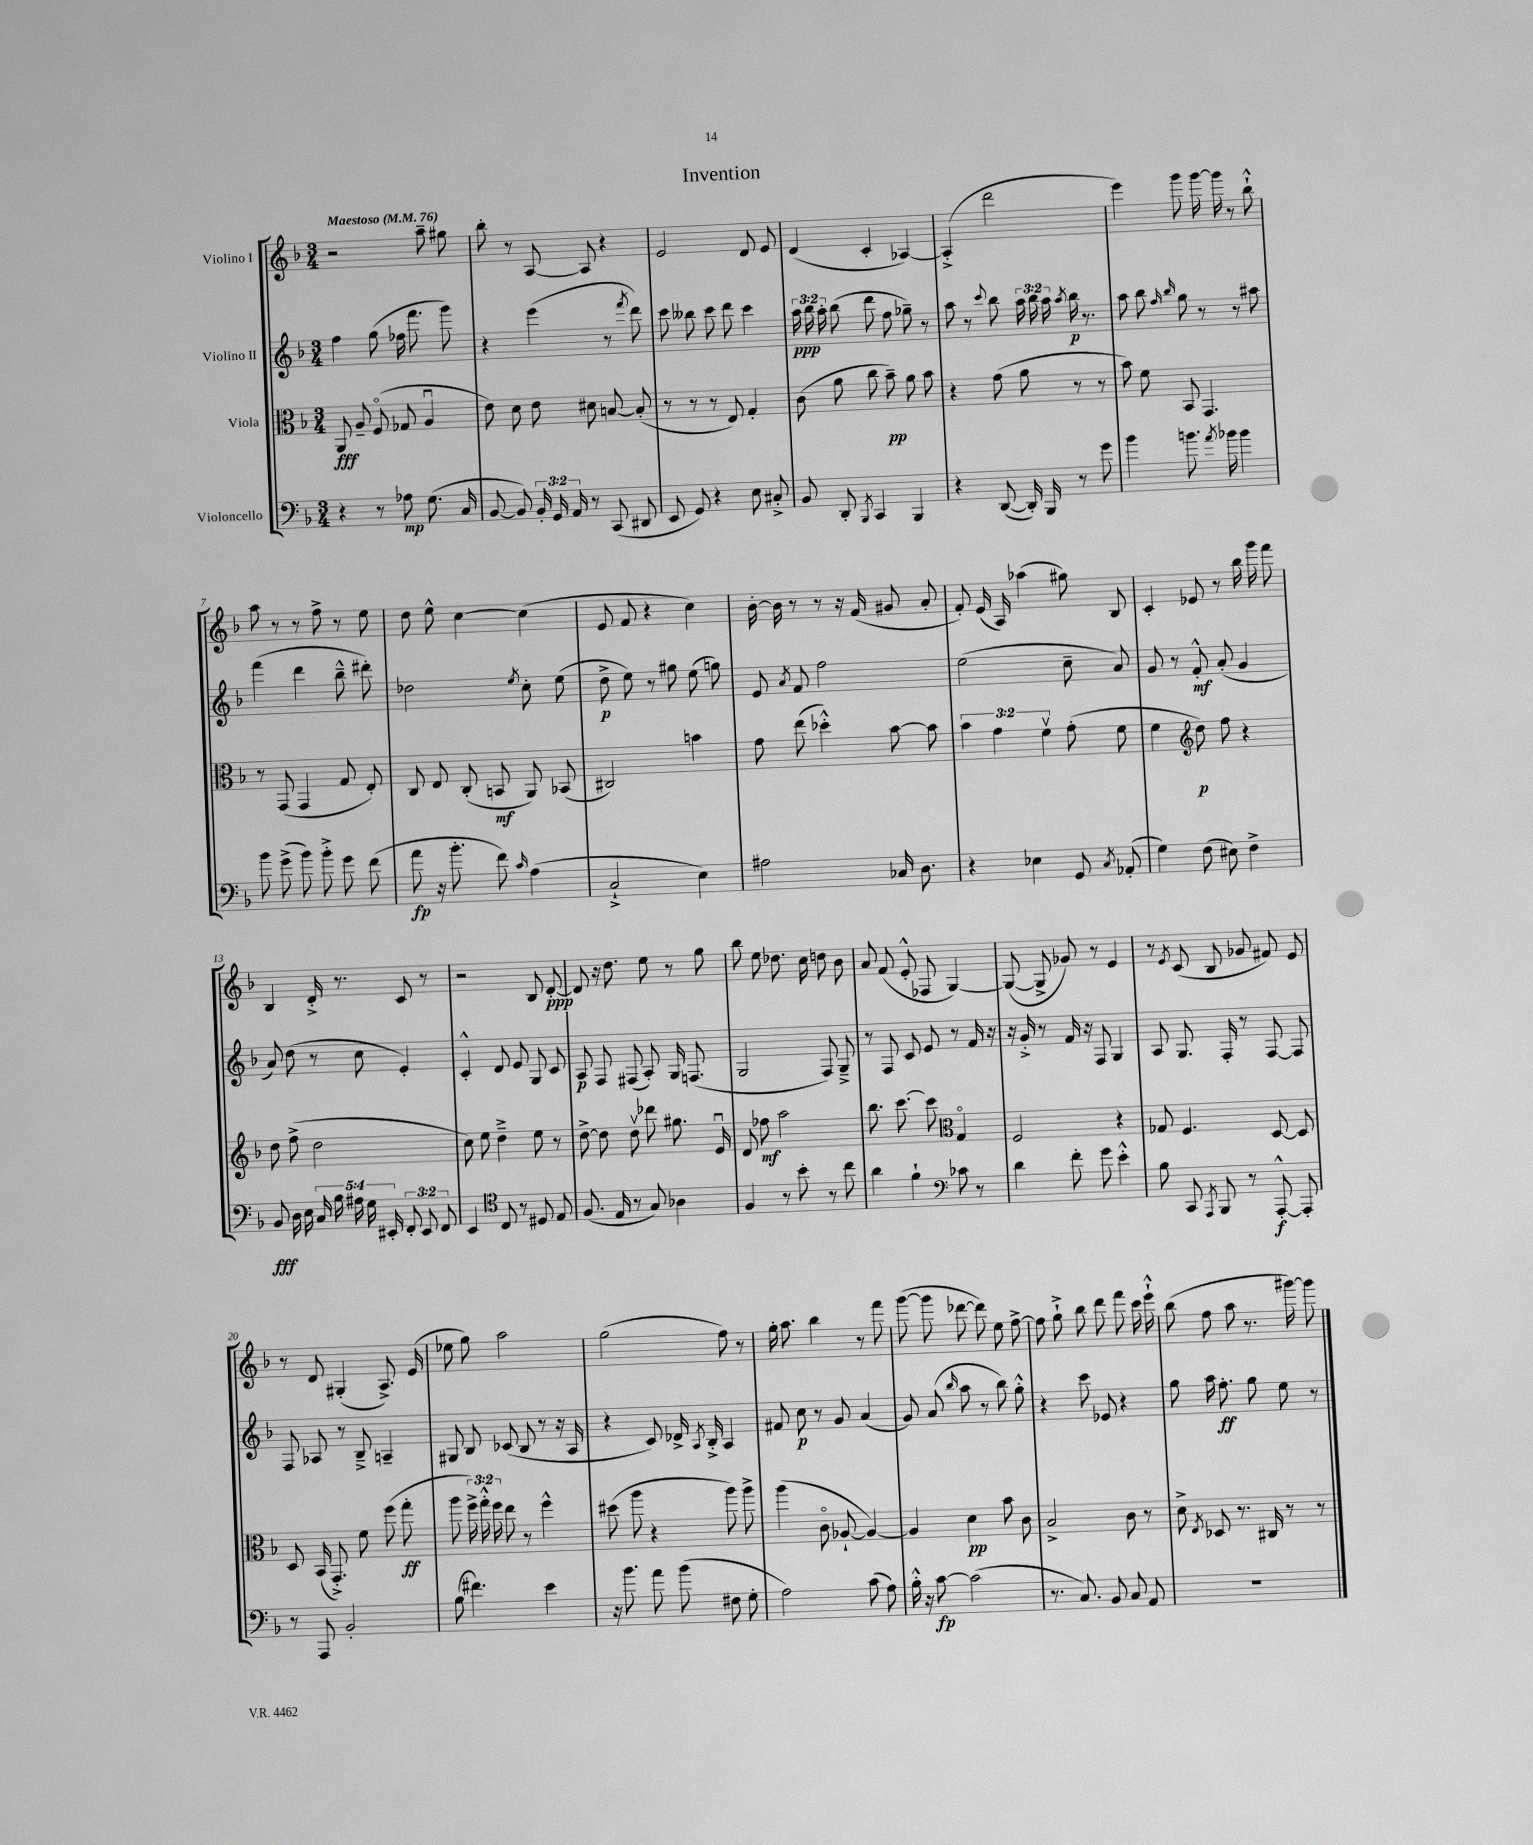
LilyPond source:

\header { title = "Invention" }
<<
\new StaffGroup <<
\new Staff = "s0" \with { instrumentName = "Violino I" } {
    \clef treble \key f \major \numericTimeSignature \time 3/4 \tempo "Maestoso" 4 = 76
    \autoBeamOff r2 a''8-- gis''8 |
    bes''8-. r8 a8~ a8 r4 |
    e'2 d'8 e'8 |
    d'4( c'4-. aes4~) |
    aes4-.->( d'''2 |
    e'''4) g'''8 g'''16~ g'''16 r8 bes''8-!-^ |
    a''8 r8 r8 f''8-> r8 e''8 |
    d''8 e''8-^ c''4~ c''4( |
    e'8 f'8 r4 c''4) |
    bes'16~-. bes'16 r8 r8 r16 f'16( gis'8 a'8-. |
    f'8-.) e'16( a16) aes''4( gis''8) bes8 |
    c'4-. ees'8 r8 bes''16 g'''16 f'''8 |
    bes4 d'16-.-> r8. c'8 r8 |
    r2 bes8 d'8~-.\ppp |
    d'8 r16 d''8. e''8 r8 g''8 |
    bes''8 e''8 des''8. c''16 d''8 bes'8 |
    a'8 f'8( e'8-.-^ fes8 g4~) |
    g8~( g8-> ges'8) r8 e'4 |
    r8 \acciaccatura { e'8 } c'8( bes8 ges'8 fis'8) e'8 |
    r8 d'8 gis4-.( a8.->) e'16( |
    ees''8 g''8) a''2 |
    g''2( f''8) r8 |
    g''16-. a''8. bes''4 r8 f'''8 |
    g'''8~( g'''8 des'''8~ des'''8) e''8 f''8~-> |
    f''8 g''8-!-> bes''8 d'''8 f'''8 c'''16 e'''16-!-^ |
    bes''8( f''8 a''8 r8. gis'''16~) gis'''8 \bar "|." |
}
\new Staff = "s1" \with { instrumentName = "Violino II" } {
    \clef treble \key f \major \numericTimeSignature \time 3/4 \override Staff.TupletNumber.text = #tuplet-number::calc-fraction-text
    \autoBeamOff f''4 g''8( fes''16 f'''8. g'''8) |
    r4 e'''4( r8 \acciaccatura { f'''8 } d'''8) |
    c'''8 beses''8 c'''8 d'''8 c'''4 |
    \tuplet 3/2 { a''16\ppp bes''16 a''16-. } bes''8( d'''8 f''8 ges''8--) r8 |
    a''8 r8 \appoggiatura { c'''8 } bes''8 \tuplet 3/2 { a''16 bes''16 a''16 } \acciaccatura { a''8 } bes''16\p r8. |
    a''8 bes''8 \grace { f''16 bes''16 } g''8 r8 r8 ais''8 |
    f'''4( d'''4 bes''8---^ dis'''8-.) |
    des''2 \acciaccatura { e''8 } c''8-. e''8( |
    d''8->\p e''8) r8 gis''8 e''8( g''8) |
    e'8 \acciaccatura { a'8 } f'8 f''2 |
    e''2( c''8-- a'8) |
    g'8 r8 f'8-.-^\mf a'8-.( g'4 |
    a'8) d''8( r8 c''8 e'4-.) |
    c'4-.-^ d'8 e'8 g8 c'8 |
    a8\p f8 fis8( a8-.) g16 f8.( |
    g2 f8) g8---> |
    r8 f8 c'8 e'8 r8 f'16 r16 |
    r16 g'16-.-> r8 f'16 r16 f8 g4 |
    a8 g8. f16-. r8 f8~ f8 |
    f8 aes8 r8 bes8---> a4-- |
    gis8 bes8 ces'8( bes8 r8 r16 a16 |
    r4 c'8) des'16-> \acciaccatura { a8 } bes16-.-> a4 |
    fis'8 c''8\p r8 g'8 a'4( |
    g'8) a'8( \grace { bes''16 } a''8 r8 bes''8) g''8-.-^ |
    r4 c'''8 ees'8 r4 |
    g''8 a''16 f''8.-.\ff g''8 e''8 r8 \bar "|." |
}
\new Staff = "s2" \with { instrumentName = "Viola" } {
    \clef alto \key f \major \numericTimeSignature \time 3/4 \override Staff.TupletNumber.text = #tuplet-number::calc-fraction-text
    \autoBeamOff a,8\fff a8-- f8\flageolet( ges8 a4\downbow |
    e'8) d'8 e'8 dis'8 b8~ b8-.( |
    r8 r8 r8 e8) g4-. |
    c'8( a'8 c''8 bes'8--\pp) a'8 bes'8 |
    r4 g'8( a'8 r8 r8 |
    bes'8) f'8 bes,8 g,4. |
    r8 g,8( g,4 g8 e8-.) |
    c8 e8 c8-.( b,8\mf a,8) bes,8( |
    cis2) b'4 |
    g'8 e''8( des''4-.-^) bes'8~ bes'8 |
    \tuplet 3/2 { bes'4 g'4 f'4\upbow } g'8-.( f'8 |
    f'4 \clef treble d''8\p) f''8 r4 |
    d''8 f''8->( d''2 |
    c''8) e''8 d''4---> e''8 r8 |
    d''8~-> d''8 d''8\upbow des'''8 gis''8. e'16\downbow |
    d'8 fes''8\mf a''2 |
    bes''8. c'''8.~ c'''8 \clef alto g4\flageolet |
    f2 r4 |
    ges8 f4. d8~ d8 |
    d8 bes,16( g,8.-.->) f'8 f''8( g''8-.\ff |
    a''8 \tuplet 3/2 { f''16->) g''16-.-^ f''16 } e''8 r8 f''4-^ |
    dis''8( a''8 r4 a''8) a''8-> |
    a''4( c'8\flageolet aes8~-! aes4~) |
    aes4 d'4\pp bes'8 c'8 |
    bes2-> c'8 r8 |
    d'8-> \acciaccatura { e8 } des8 r8. cis16 r8 r8 \bar "|." |
}
\new Staff = "s3" \with { instrumentName = "Violoncello" } {
    \clef bass \key f \major \numericTimeSignature \time 3/4 \override Staff.TupletNumber.text = #tuplet-number::calc-fraction-text
    \autoBeamOff r4 r8 aes8\mp g8.( c16 |
    bes,8~ bes,8) \tuplet 3/2 { bes,16-. g,16 a,16 } r8 c,8( dis,8 |
    e,8 g,8) r4 e8 cis8-.-> |
    bes,8 d,8-. \acciaccatura { bes,,8 } c,4 bes,,4 |
    r4 d,8~( d,16-.) bes,,16 r8 g'8 |
    bes'4 b'8. \acciaccatura { a'8 } bes'16 bes'4 |
    bes'8 g'8->( bes'8) bes'8-.-> g'8 f'8( |
    a'8\fp r16 bes'8.-. f'8) \grace { c'16 } a4( |
    c2-!-> e4) |
    ais2 ces16 d8. |
    r4 ees4 g,8 \acciaccatura { c8 } aes,8-.( |
    g4) f8( eis8) f4-> |
    bes,8\fff d16 e16 \tuplet 5/4 { c16 bes16 ais16 g16 eis,16-. } \tuplet 3/2 { f,8-. eis,8 f,8 } |
    e,4 \clef tenor c8 r8 dis8 e8 |
    f8.( e16 r8 g8) aes4 |
    f4 r8 bes'8-. r8 c''8 |
    a'4 f'4-! \clef bass ces'8 r8 |
    d'4 f'8-. g'8 e'4-.-^ |
    bes8 c,8 \acciaccatura { a,,8 } bes,,8 r8 a,,8~-.-^\f a,,8-. |
    r8 a,,8 bes,2-. |
    bes8( fis'4.) e'4 |
    r16 bes'8. a'8 bes'8( fis8 g8-. |
    a2) c'8( a8) |
    bes16-.-^ r16 c'8~\fp c'2( |
    r8. c8.) bes,8 c8 a,8 |
    R2. \bar "|." |
}
>>
>>
